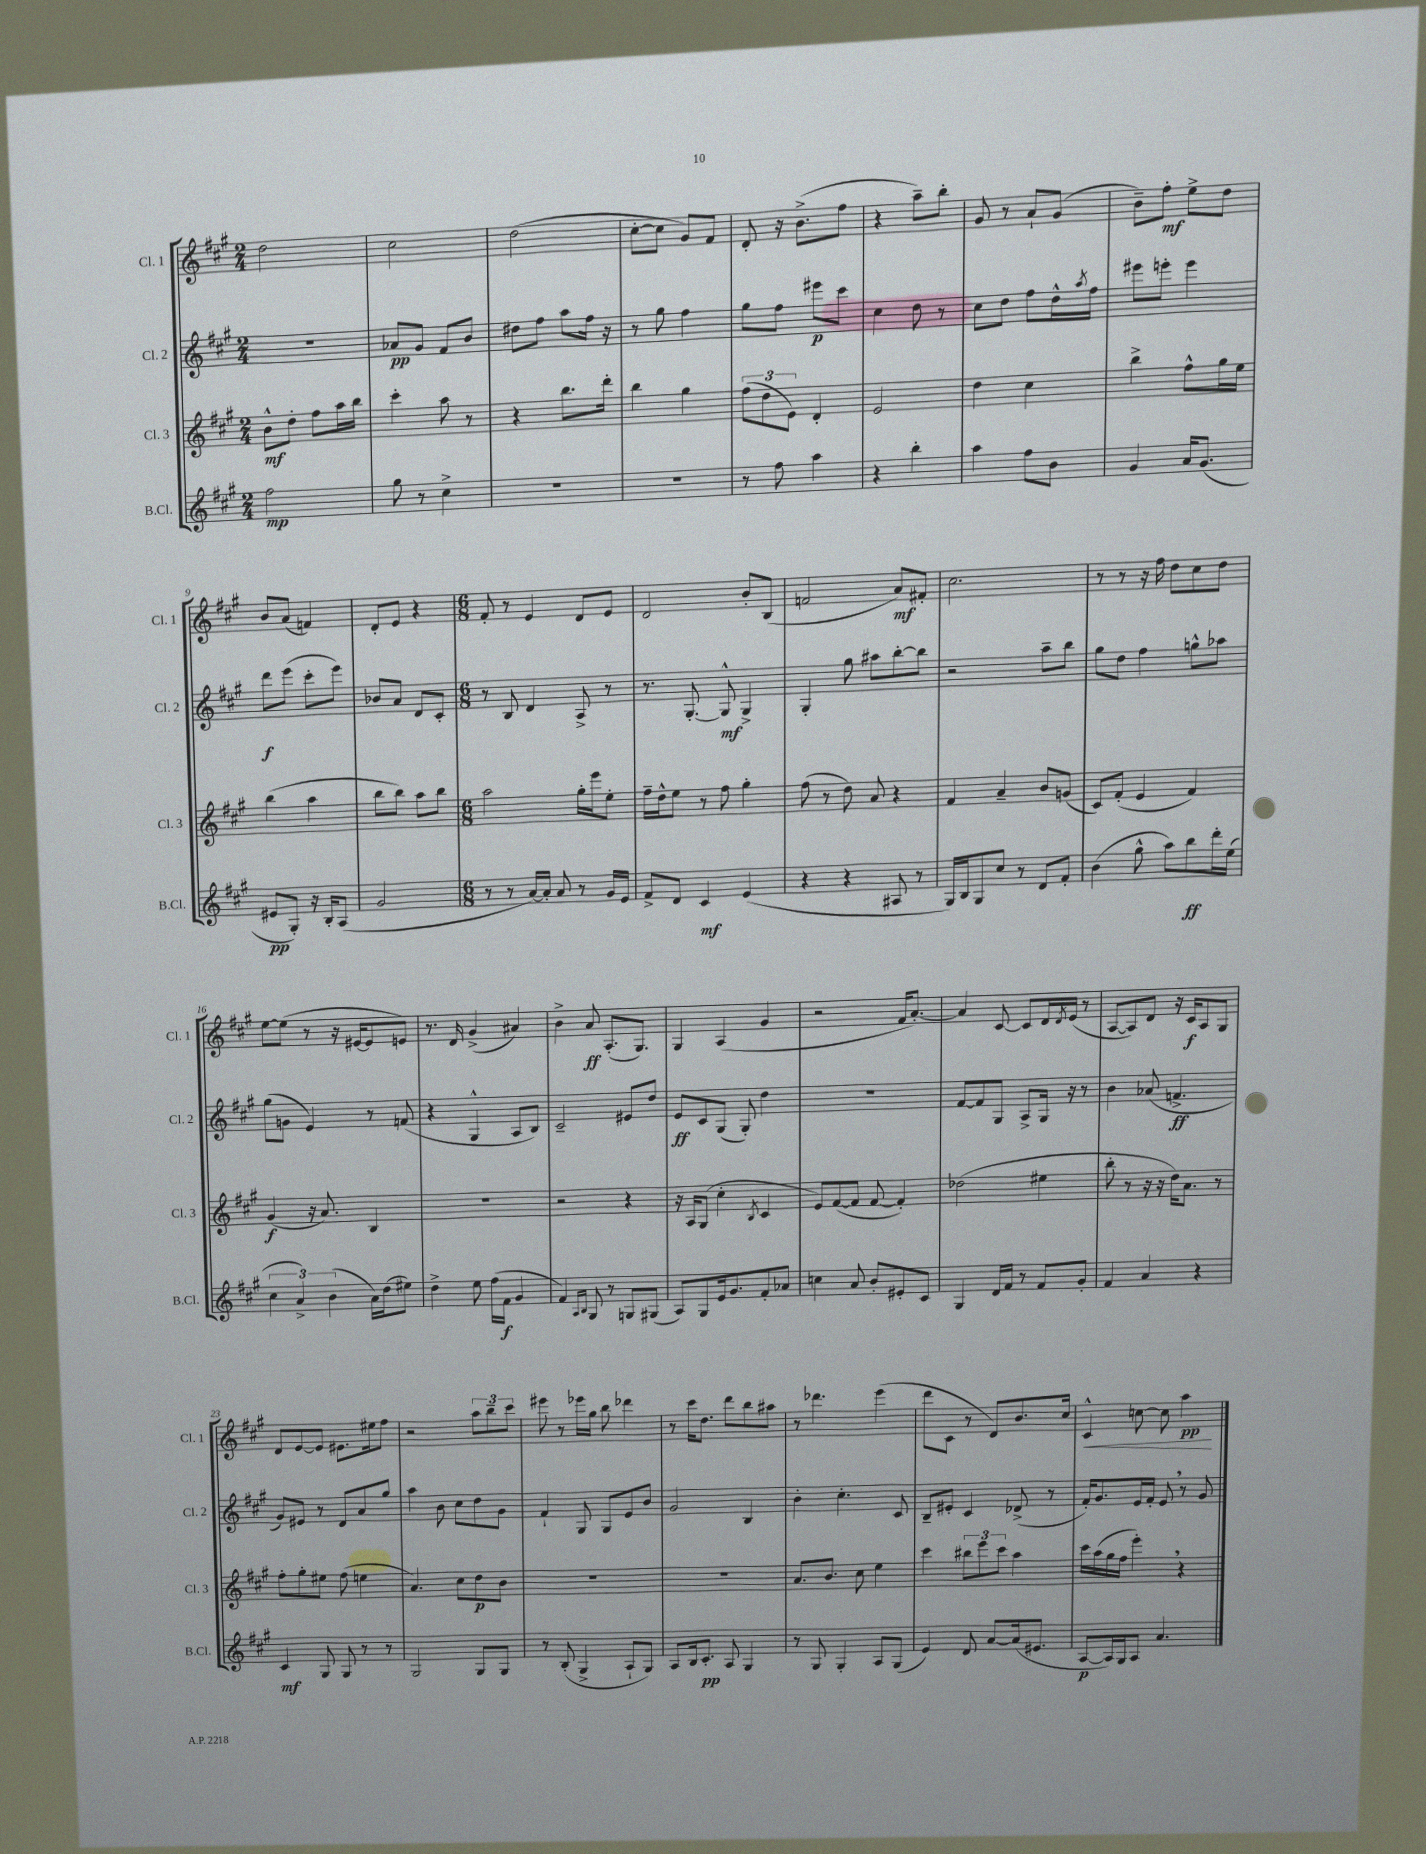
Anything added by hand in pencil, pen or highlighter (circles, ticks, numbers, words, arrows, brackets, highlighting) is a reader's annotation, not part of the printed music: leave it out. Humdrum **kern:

**kern	**dynam	**kern	**dynam	**kern	**dynam	**kern	**dynam
*part4	*part4	*part3	*part3	*part2	*part2	*part1	*part1
*staff4	*staff4	*staff3	*staff3	*staff2	*staff2	*staff1	*staff1
*I"B.Cl.	*	*I"Cl. 3	*	*I"Cl. 2	*	*I"Cl. 1	*
*I'B.Cl.	*	*I'Cl. 3	*	*I'Cl. 2	*	*I'Cl. 1	*
*clefG2	*	*clefG2	*	*clefG2	*	*clefG2	*
*k[f#c#g#]	*	*k[f#c#g#]	*	*k[f#c#g#]	*	*k[f#c#g#]	*
*M2/4	*	*M2/4	*	*M2/4	*	*M2/4	*
=1	=1	=1	=1	=1	=1	=1	=1
2ff#\	mp	8b^^\L	mf	2r	.	2dd\	.
.	.	8dd'\J	.	.	.	.	.
.	.	8ff#\L	.	.	.	.	.
.	.	16aa\L	.	.	.	.	.
.	.	16bb\JJ	.	.	.	.	.
=2	=2	=2	=2	=2	=2	=2	=2
8gg#\	.	4ccc#'\	.	8a-X/L	pp	2cc#\	.
8r	.	.	.	8g#/J	.	.	.
4cc#^\	.	8aa\	.	8f#/L	.	.	.
.	.	8r	.	8b/J	.	.	.
=3	=3	=3	=3	=3	=3	=3	=3
2r	.	4r	.	8dd#X\L	.	(2dd\	.
.	.	.	.	8ff#\J	.	.	.
.	.	8.bb\L	.	8aa\L	.	.	.
.	.	.	.	16ff#\Jk	.	.	.
.	.	16ddd'\Jk	.	16r	.	.	.
=4	=4	=4	=4	=4	=4	=4	=4
2r	.	4bb\	.	8r	.	[8cc#'\L	.
.	.	.	.	8gg#\	.	8cc#\J]	.
.	.	4gg#\	.	4ff#\	.	8g#/L)	.
.	.	.	.	.	.	8f#/J	.
=5	=5	=5	=5	=5	=5	=5	=5
8r	.	(12ff#\L	.	8gg#\L	.	8d'/	.
.	.	12dd\	.	.	.	.	.
8ff#\	.	.	.	8ff#\J	.	16r	.
.	.	12e\J)	.	.	.	.	.
.	.	.	.	.	.	(8.b^\L	.
4aa\	.	4d'/	.	8eee#X\L	p	.	.
.	.	.	.	8ccc#\J	.	8ff#\J	.
=6	=6	=6	=6	=6	=6	=6	=6
4r	.	2e/	.	4cc#\	.	4r	.
4bb'\	.	.	.	8dd\	.	8aa~\L)	.
.	.	.	.	8r	.	8bb'\J	.
=7	=7	=7	=7	=7	=7	=7	=7
4aa\	.	4dd\	.	8cc#\L	.	8g#/	.
.	.	.	.	8dd\J	.	8r	.
8ff#\L	.	4cc#\	.	8ff#\L	.	8a`/L	.
8b\J	.	.	.	16dd^^\L	.	(8g#/J	.
.	.	.	.	8qaa/	.	.	.
.	.	.	.	16ff#\JJ	.	.	.
=8	=8	=8	=8	=8	=8	=8	=8
4g#/	.	4bb^\	.	8eee#X\L	.	8b~\L)	.
.	.	.	.	8eeen'\J	.	8ff#'\J	mf
16a/KL	.	8ff#^^\L	.	4eee\	.	8ee^\L	.
(8.g#/J	.	.	.	.	.	.	.
.	.	16gg#\L	.	.	.	8dd\J	.
.	.	16ee\JJ	.	.	.	.	.
!!LO:LB:g=z
=9	=9	=9	=9	=9	=9	=9	=9
8e#X/L	pp	(4bb\	.	8ddd\L	f	8b/L	.
8G#'/J)	.	.	.	(8eee\J	.	(8a/J	.
16r	.	4aa\	.	8ccc#'\L	.	4fn/)	.
16B'/KL	.	.	.	.	.	.	.
(8A/J	.	.	.	8eee\J)	.	.	.
=10	=10	=10	=10	=10	=10	=10	=10
2g#/	.	8bb\L	.	8b-X/L	.	8d'/L	.
.	.	8bb\J)	.	8a/J	.	8e/J	.
.	.	8aa\L	.	8d/L	.	4r	.
.	.	8bb\J	.	8c#'/J	.	.	.
=11	=11	=11	=11	=11	=11	=11	=11
*M6/8	*	*M6/8	*	*M6/8	*	*M6/8	*
8r	.	2aa\	.	8r	.	8f#'/	.
8r	.	.	.	8B/	.	8r	.
[16a/LL)	.	.	.	4d/	.	4e/	.
16a'/JJ]	.	.	.	.	.	.	.
8a/	.	.	.	.	.	.	.
8r	.	16gg#'\LL	.	8A^/	.	8d/L	.
.	.	16eee\J	.	.	.	.	.
16g#/LL	.	8ee'\J	.	8r	.	8e/J	.
16e/JJ	.	.	.	.	.	.	.
=12	=12	=12	=12	=12	=12	=12	=12
8f#^/L	.	16ff#~\LL	.	8.r	.	2d/	.
.	.	16dd^^\J	.	.	.	.	.
8d/J	.	8ee\J	.	.	.	.	.
.	.	.	.	[8.G#'/	.	.	.
4c#/	mf	8r	.	.	.	.	.
.	.	8ff#\	.	8G#^^/]	mf	.	.
(4e/	.	4gg#'\	.	4G#^/	.	8b'/L	.
.	.	.	.	.	.	(8B/J	.
=13	=13	=13	=13	=13	=13	=13	=13
4r	.	(8ff#\	.	4G#'/	.	2fn/	.
.	.	8r	.	.	.	.	.
4r	.	8dd\)	.	8gg#\	.	.	.
.	.	8a/	.	8aa#X\L	.	.	.
8A#X/	.	4r	.	[8bb'\	.	8a/L)	mf
8r	.	.	.	8bb\J]	.	8f#X'/J	.
=14	=14	=14	=14	=14	=14	=14	=14
16G#/LL)	.	4f#/	.	2r	.	2.cc#\	.
16B/J	.	.	.	.	.	.	.
8G#/	.	.	.	.	.	.	.
8cc#/J	.	4a~/	.	.	.	.	.
8r	.	.	.	.	.	.	.
8d/L	.	8b/L	.	8aa~\L	.	.	.
8f#'/J	.	(8gn/J	.	8bb\J	.	.	.
=15	=15	=15	=15	=15	=15	=15	=15
(4b\	.	8c#/L)	.	8gg#\L	.	8r	.
.	.	(8f#'/J	.	8dd\J	.	8r	.
8gg#^^\	.	4e/	.	4ff#\	.	16r	.
.	.	.	.	.	.	16ff#\	.
8aa\L)	.	.	.	.	.	8dd\L	.
8bb\	ff	4f#/)	.	8ggn^^\L	.	8cc#\	.
16ddd'\L	.	.	.	8aa-X\J	.	8dd\J	.
(16ee\JJ	.	.	.	.	.	.	.
!!LO:LB:g=z
=16	=16	=16	=16	=16	=16	=16	=16
6cc#\	.	(4g#/	f	(8gg#\L	.	[8ee\L	.
.	.	.	.	8gn\J	.	(8ee\J]	.
6a^/)	.	.	.	.	.	.	.
.	.	16r	.	4e/)	.	8r	.
.	.	8.a/)	.	.	.	.	.
(6b\	.	.	.	.	.	.	.
.	.	.	.	.	.	16r	.
.	.	.	.	.	.	[16e#X/KL	.
16a\LL)	.	4B/	.	8r	.	8e#/]	.
(16dd\J	.	.	.	.	.	.	.
8ee#X\J)	.	.	.	(8fn/	.	8en/J)	.
=17	=17	=17	=17	=17	=17	=17	=17
4dd^\	.	2.r	.	4r	.	8.r	.
.	.	.	.	.	.	16d/	.
8ee\	.	.	.	4G#^^/	.	(4g#^/	.
(16ff#\LL	.	.	.	.	.	.	.
16f#\JJ	f	.	.	.	.	.	.
4g#/	.	.	.	8A/L	.	4a#X/)	.
.	.	.	.	8B/J)	.	.	.
=18	=18	=18	=18	=18	=18	=18	=18
4f#/)	.	2r	.	2c#~/	.	4b^\	.
16qqA/LL	.	.	.	.	.	.	.
16qqB/JJ	.	.	.	.	.	.	.
8G#/	.	.	.	.	.	8a/	ff
8r	.	.	.	.	.	(8.A'/L	.
8Gn/L	.	4r	.	8e#X/L	.	.	.
.	.	.	.	.	.	8.G#/J)	.
(8G#X/J	.	.	.	8dd/J	.	.	.
=19	=19	=19	=19	=19	=19	=19	=19
8A/L)	.	16r	.	8e/L	ff	4G#/	.
.	.	16A/KL	.	.	.	.	.
8G#/	.	(8G#/J	.	8c#/	.	.	.
16e/k	.	4cc#'\	.	(8G#/J	.	(4A/	.
8.g#/	.	.	.	.	.	.	.
.	.	.	.	8G#'/)	.	.	.
.	.	8qB/	.	.	.	.	.
8f#'/	.	4c#/	.	4dd\	.	4g#/	.
8a-X/J	.	.	.	.	.	.	.
=20	=20	=20	=20	=20	=20	=20	=20
4ccn\	.	8e/L)	.	2.r	.	2r	.
.	.	([8f#/	.	.	.	.	.
8a/	.	8f#/J]	.	.	.	.	.
8b'/L	.	[8f#/	.	.	.	.	.
8e#X'/	.	4f#'/])	.	.	.	16f#/KL	.
.	.	.	.	.	.	[8.a'/J)	.
8c#/J	.	.	.	.	.	.	.
=21	=21	=21	=21	=21	=21	=21	=21
4G#/	.	(2dd-X\	.	[8f#/L	.	4a/]	.
.	.	.	.	8f#/]	.	.	.
16d/LL	.	.	.	8G#/J	.	[8c#/	.
16f#/JJ	.	.	.	.	.	.	.
8r	.	.	.	8A^/L	.	8c#/L]	.
8f#/L	.	4ee#X\	.	16G#/Jk	.	16d/L	.
.	.	.	.	.	.	8qd/	.
.	.	.	.	16r	.	(16e/JJ	.
8g#'/J	.	.	.	8r	.	8r	.
=22	=22	=22	=22	=22	=22	=22	=22
4f#/	.	8bb'\	.	4b\	.	[8A/L	.
.	.	8r	.	.	.	8A/])	.
4a/	.	16r	.	(8a-X/	.	8d/J	.
.	.	16r	.	.	.	.	.
.	.	16dd\KL)	.	4.fn^/	ff	16r	.
.	.	8.a\J	.	.	.	16c#/KL	f
4r	.	.	.	.	.	8A/	.
.	.	8r	.	.	.	8G#/J	.
!!LO:LB:g=z
=23	=23	=23	=23	=23	=23	=23	=23
4c#/	mf	8ff#'\L	.	8g#/L)	.	8d/L	.
.	.	8gg#'\	.	8e#X/J	.	[8e/	.
8G#/	.	8ee#X\J	.	8r	.	8e/J]	.
8G#/	.	(8ff#\	.	8d/L	.	8.e#X\L	.
8r	.	4een\	.	8a/	.	.	.
.	.	.	.	.	.	16ee#X\k	.
8r	.	.	.	8gg#/J	.	8ff#\J	.
=24	=24	=24	=24	=24	=24	=24	=24
2G#/	.	4.a/)	.	4aa\	.	2r	.
.	.	.	.	8b\	.	.	.
.	.	8cc#\L	.	8cc#\L	.	.	.
8G#/L	.	8dd\	p	8dd\	.	12aa\L	.
.	.	.	.	.	.	12bb~\	.
8G#/J	.	8b\J	.	8g#\J	.	.	.
.	.	.	.	.	.	12ccc#\J	.
=25	=25	=25	=25	=25	=25	=25	=25
8r	.	2.r	.	4f#`/	.	8eee#X\	.
(8B'/	.	.	.	.	.	8r	.
4G#^/	.	.	.	8G#/	.	16eee-X\LL	.
.	.	.	.	.	.	16gg#\JJ	.
.	.	.	.	8G#/L	.	8bb\	.
8A`/L	.	.	.	8e/	.	4ddd-X\	.
8G#/J)	.	.	.	8b/J	.	.	.
=26	=26	=26	=26	=26	=26	=26	=26
8A/L	.	2.r	.	2g#/	.	8r	.
16B/k	.	.	.	.	.	16ccc#\KL	.
8.c#'/J	pp	.	.	.	.	8.dd\J	.
8A/	.	.	.	.	.	8ddd\L	.
4G#/	.	.	.	4B/	.	8bb\	.
.	.	.	.	.	.	8aa#X\J	.
=27	=27	=27	=27	=27	=27	=27	=27
8r	.	8.a/L	.	4b'\	.	8r	.
8G#/	.	.	.	.	.	4.ddd-X\	.
.	.	8.b/J	.	.	.	.	.
4G#'/	.	.	.	4.cc#'\	.	.	.
.	.	8cc#\	.	.	.	.	.
8A/L	.	4ee\	.	.	.	(4eee\	.
(8G#/J	.	.	.	8c#/	.	.	.
=28	=28	=28	=28	=28	=28	=28	=28
4e/)	.	4ccc#\	.	8B~/L	.	8ddd\L	.
.	.	.	.	8e#X'/J	.	8c#\J	.
8d/	.	12bb#X\L	.	4c#/	.	8r	.
.	.	12eee\	.	.	.	.	.
[8a/L	.	.	.	.	.	8d/L)	.
.	.	12ccc#\J	.	.	.	.	.
(16a/k]	.	4aa\	.	(8d-X^/	.	8.b/	.
8.e#X/J	.	.	.	.	.	.	.
.	.	.	.	8r	.	.	.
.	.	.	.	.	.	16cc#/Jk	.
=29	=29	=29	=29	=29	=29	=29	=29
!	!	!	!	!	!	!	!LO:HP:b
[8A/L	p	16ccc#\LL	.	16f#'/KL)	.	4c#^^/	<
.	.	(16aa\	.	8.g#/	.	.	.
16A/L])	.	16gg#\	.	.	.	.	.
16G#/J	.	16ff#\JJ	.	.	.	.	.
8A/J	.	4eee',\)	.	16e/L	.	[8ccn\	.
.	.	.	.	16f#'/JJ	.	.	.
4.a/	.	.	.	8e,/	.	8cc\]	.
.	.	4r	.	8r	.	4aa\	pp
.	.	.	.	8g#/	.	.	.
.	.	.	.	.	.	.	[
==	==	==	==	==	==	==	==
*-	*-	*-	*-	*-	*-	*-	*-
